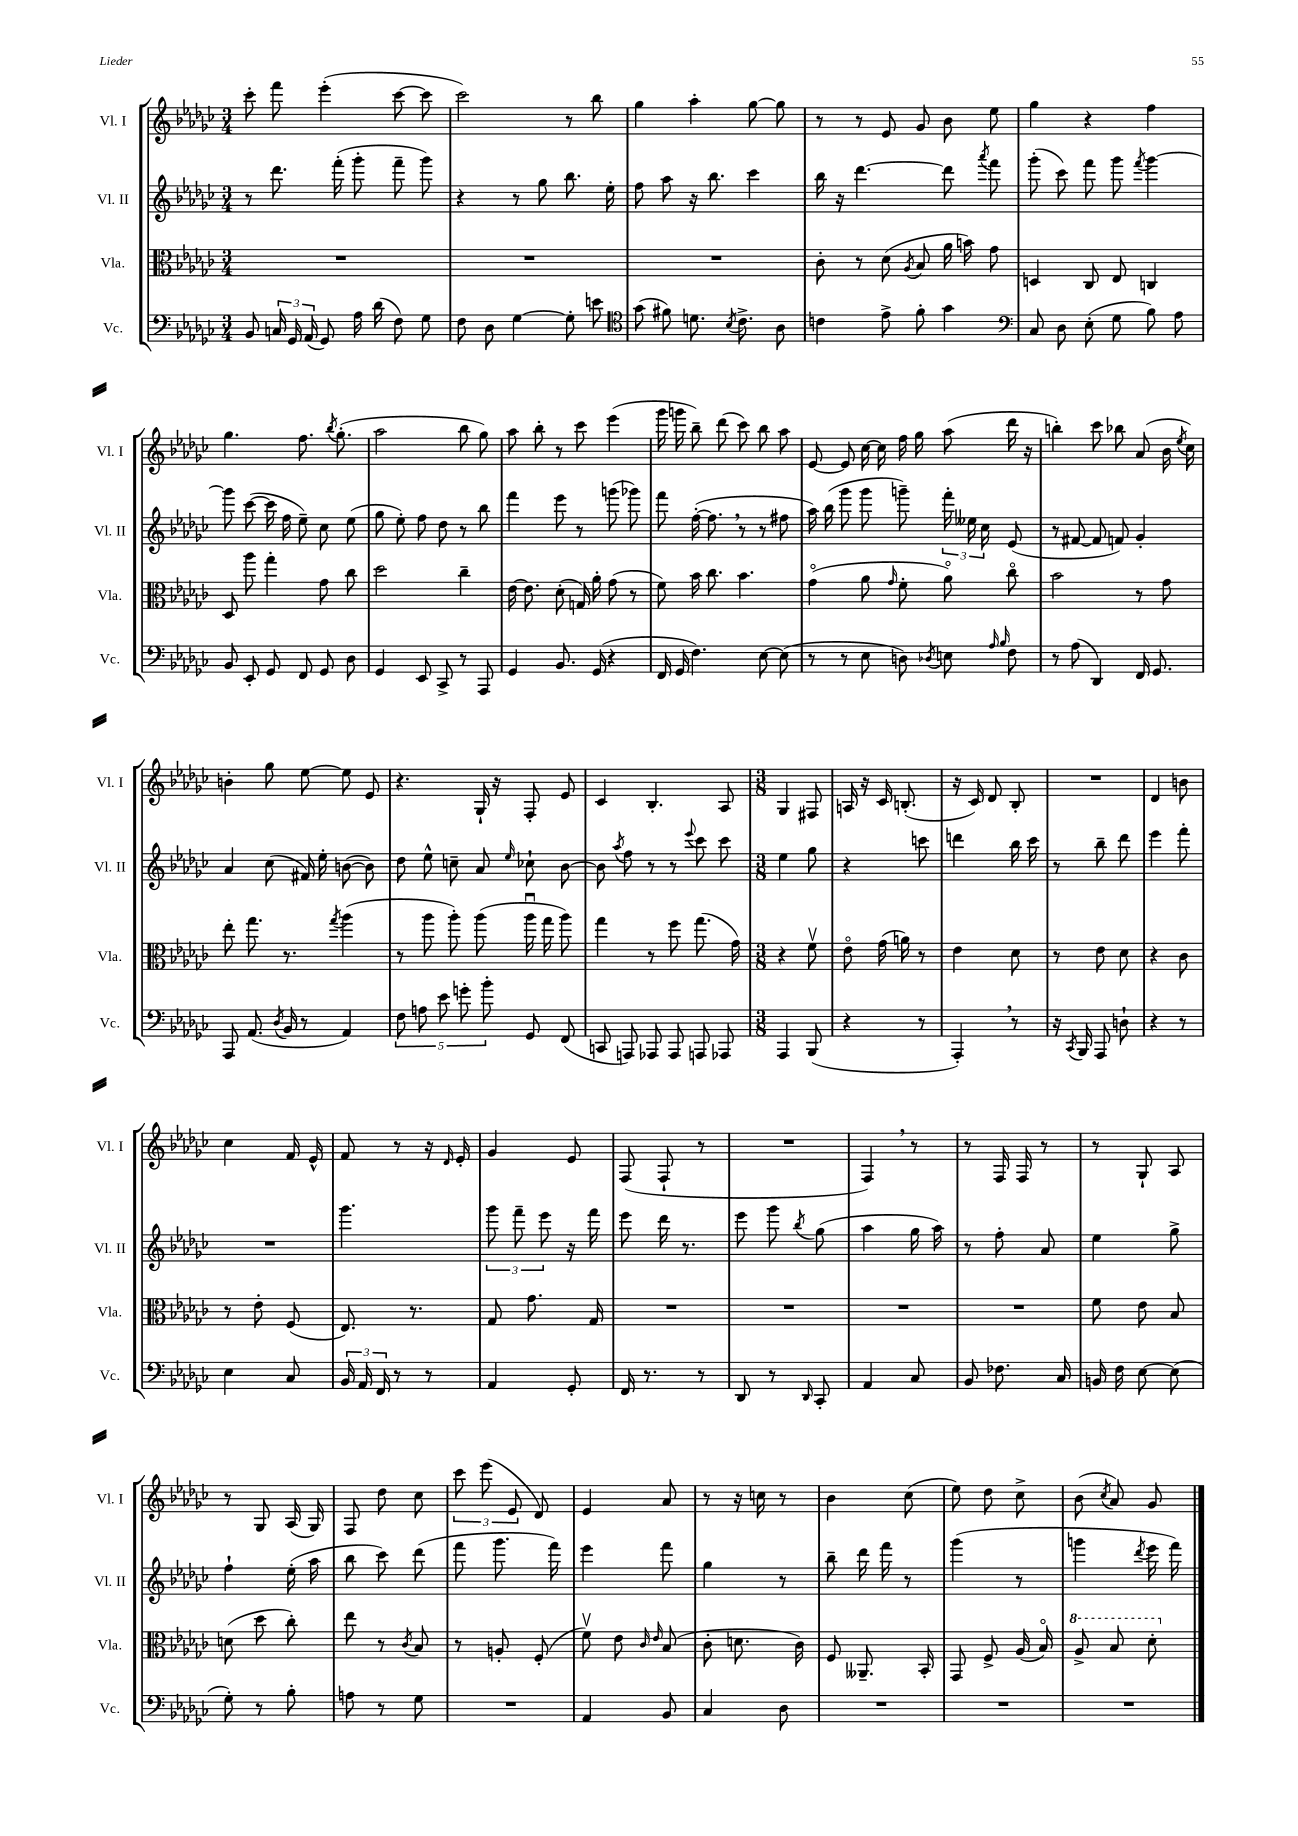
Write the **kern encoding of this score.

**kern	**kern	**kern	**kern
*staff4	*staff3	*staff2	*staff1
*clefF4	*clefC3	*clefG2	*clefG2
*k[b-e-a-d-g-c-]	*k[b-e-a-d-g-c-]	*k[b-e-a-d-g-c-]	*k[b-e-a-d-g-c-]
*M3/4	*M3/4	*M3/4	*M3/4
8BB-	2.r	8r	8ccc-'
24C	.	8.ddd-	8fff
24GG-	.	.	.
(24AA-	.	.	.
8GG-)	.	.	(4eee-'
.	.	(16fff'	.
16A-	.	8ggg-'	.
(16d-	.	.	.
8F)	.	8fff~	[8ccc-
8G-	.	8ggg-)	8ccc-]
=	=	=	=
8F	2.r	4r	2ccc-)
8D-	.	.	.
[4G-	.	8r	.
.	.	8gg-	.
8G-']	.	8.bb-	8r
8e	.	.	8bb-
.	.	16ee-'	.
=	=	=	=
*clefC4	*	*	*
(8g-	2.r	8ff	4gg-
8f#)	.	8aa-	.
8.d	.	16r	4aa-'
.	.	8.bb-	.
8qB-	.	.	.
8.c-^	.	.	.
.	.	4ccc-	[8gg-
8A-	.	.	8gg-]
=	=	=	=
4c	8c-'	16bb-	8r
.	.	16r	.
.	8r	[4.ddd-	8r
8e-^	(8d-	.	8e-
.	8qA-	.	.
8f'	8B-	.	8g-
4g-	16a-	8ddd-]	8b-
.	16b)	.	.
.	.	8qaaa-	.
.	8g-	8fff	8ee-
=	=	=	=
*clefF4	*	*	*
8C-	4D	(8ggg-'	4gg-
8D-	.	8ccc-)	.
(8E-'	8C-	8fff	4r
8G-	8E-	8ggg-	.
.	.	8qfff	.
8B-)	4C	[4ggg-	4ff
8A-	.	.	.
=	=	=	=
8BB-	8D-	8ggg-]	4.gg-
8EE-'	8aa-	([8ccc-	.
8GG-	4gg-'	16ccc-]	.
.	.	16ff	.
8FF	.	8ee-~)	8.ff
8GG-	8g-	8cc-	.
.	.	.	8qbb-
.	.	.	(8.gg-'
8D-	8cc-	(8ee-	.
=	=	=	=
4GG-	2dd-	8gg-	2aa-
.	.	8ee-')	.
8EE-	.	8ff	.
8CC-^	.	8dd-	.
8r	4cc-~	8r	8bb-
8AAA-	.	8bb-	8gg-)
=	=	=	=
4GG-	[16e-	4fff	8aa-
.	8.e-]	.	.
.	.	.	8bb-'
8.BB-	(8d-'	8eee-	8r
.	16G)	8r	8ccc-
(16GG-	16a-'	.	.
4r	(8g-	(8ggg	(4eee-
.	8r	8ggg-)	.
=	=	=	=
16FF	8f)	8fff	16ggg-
16GG-	.	.	16ggg
4.F)	16b-	([16ff'	8bb-~)
.	8.cc-	8.ff]	.
.	.	.	(8ddd-
.	4.b-	8r	8ccc-)
[8E-	.	8r	8bb-
(8E-]	.	8ff#	8aa-
=	=	=	=
8r	(4g-o	16aa-)	[8e-
.	.	(16bb-	.
8r	.	8ggg-	8e-]
8E-	8a-	8ggg-	[16cc-
.	.	.	16cc-]
.	16qqg-	.	.
8D)	8f'	8ggg~)	16ff
.	.	.	16gg-
8qD-	.	.	.
8E	8a-o)	24fff'	(8aa-
.	.	24ee--	.
.	.	24cc-	.
16qqA-	.	.	.
16qqB-	.	.	.
8F	8cc-o	(8e-	16ddd-
.	.	.	16r
=	=	=	=
8r	2b-	8r	4bb')
(8A-	.	[8f#	.
4DD-)	.	8f#]	8ccc-
.	.	8f)	8bb-
16FF	8r	4g-'	(8a-
8.GG-	.	.	.
.	8g-	.	16b-
.	.	.	8qee-
.	.	.	16cc-)
=	=	=	=
8AAA-	8ee-'	4a-	4b'
(8.AA-	8.gg-	.	.
.	.	(8cc-	8gg-
8qD-	.	.	.
16BB-	8.r	.	.
8r	.	16f#)	[8ee-
.	.	16ee-'	.
.	8qgg-	.	.
4AA-)	(4aa-	([8b	8ee-]
.	.	8b])	8e-
=	=	=	=
10F	8r	8dd-	4.r
10A	.	.	.
.	8aa-	8ee-^^	.
10e-	.	.	.
.	8aa-')	8cc~	.
10g'	.	.	.
.	(8aa-	8a-	16G-`
10b-'	.	.	.
.	.	.	16r
.	.	16qqee-	.
8GG-	16aa-u	8cc-`	8F'
.	16gg-	.	.
(8FF	8aa-)	[8b-	8e-
=	=	=	=
8CC	4gg-	8b-]	4c-
.	.	8qaa-	.
8AAA)	.	8ff	.
8AAA-	8r	8r	4.B-'
8AAA-	8ff	8r	.
.	.	8qqeee-	.
8AAA	(8.gg-	8ccc-	.
8AAA-	.	8ccc-	8A-
.	16g-)	.	.
=	=	=	=
*M3/8	*M3/8	*M3/8	*M3/8
4AAA-	4r	4ee-	4G-
(8BBB-	8fv	8gg-	8F#
=	=	=	=
4r	8e-o	4r	16A
.	.	.	16r
.	(16g-	.	16c-
.	16a)	.	(8.B'
8r	8r	8ccc	.
=	=	=	=
4AAA-')	4e-	4ddd	16r
.	.	.	16c-)
.	.	.	8d-
8r	8d-	16bb-	8B-'
.	.	16ccc-	.
=	=	=	=
16r	8r	8r	4.r
8qCC-	.	.	.
16BBB-	.	.	.
8AAA-	8e-	8bb-~	.
8D`	8d-	8ddd-	.
=	=	=	=
4r	4r	4eee-	4d-
8r	8c-	8fff'	8b
=	=	=	=
4E-	8r	4.r	4cc-
.	8e-'	.	.
8C-	(8F	.	16f
.	.	.	16e-^^
=	=	=	=
24BB-	8.E-)	4.ggg-	8f
24AA-	.	.	.
24FF	.	.	.
8r	.	.	8r
.	8.r	.	.
8r	.	.	16r
.	.	.	16qqd-
.	.	.	16e-'
=	=	=	=
4AA-	8G-	12ggg-	4g-
.	.	12fff~	.
.	8.g-	.	.
.	.	12eee-	.
8GG-'	.	16r	8e-
.	16G-	16fff	.
=	=	=	=
16FF	4.r	8eee-	(8F
8.r	.	.	.
.	.	16ddd-	8F`
.	.	8.r	.
8r	.	.	8r
=	=	=	=
8DD-	4.r	8eee-	4.r
8r	.	8ggg-	.
16qqDD-	.	8qbb-	.
8CC-'	.	(8gg-	.
=	=	=	=
4AA-	4.r	4aa-	4F)
8C-	.	16gg-	8r
.	.	16aa-)	.
=	=	=	=
8BB-	4.r	8r	8r
8.F-	.	8ff'	16F
.	.	.	16F
.	.	8a-	8r
16C-	.	.	.
=	=	=	=
16BB	8f	4ee-	8r
16F	.	.	.
[8E-	8e-	.	8G-`
(8E-]	8B-	8gg-^	8A-
=	=	=	=
8G-')	(8d	4ff`	8r
8r	8dd-	.	8G-
8B-'	8cc-')	(16ee-'	(16A-
.	.	16aa-	16G-)
=	=	=	=
8A	8ee-	8bb-	8F
8r	8r	8ccc-)	8dd-
.	8qc-	.	.
8G-	8B-	(8ddd-	8cc-
=	=	=	=
4.r	8r	8fff	12ccc-
.	.	.	(12eee-
.	8A'	8.ggg-	.
.	.	.	12e-
.	(8F'	.	8d-)
.	.	16fff)	.
=	=	=	=
4AA-	8fv)	4eee-	4e-
.	8e-	.	.
.	16qqc-	.	.
.	16qqe-	.	.
8BB-	(8B-	8fff	8a-
=	=	=	=
4C-	8c-'	4gg-	8r
.	8.d	.	16r
.	.	.	16cc
8D-	.	8r	8r
.	16c-)	.	.
=	=	=	=
4.r	8F	8bb-~	4b-
.	8.AA--~	16ddd-	.
.	.	16fff	.
.	.	8r	(8cc-
.	16BB-'	.	.
=	=	=	=
4.r	8GG-	(4ggg-	8ee-)
.	8F^	.	8dd-
.	(16A-	8r	8cc-^
.	16B-o)	.	.
=	=	=	=
4.r	8a-^	4ggg	(8b-
.	.	.	8qcc-
.	8b-	.	8a-)
.	.	8qddd-	.
.	8dd-'	16eee-	8g-
.	.	16fff)	.
==	==	==	==
*-	*-	*-	*-
